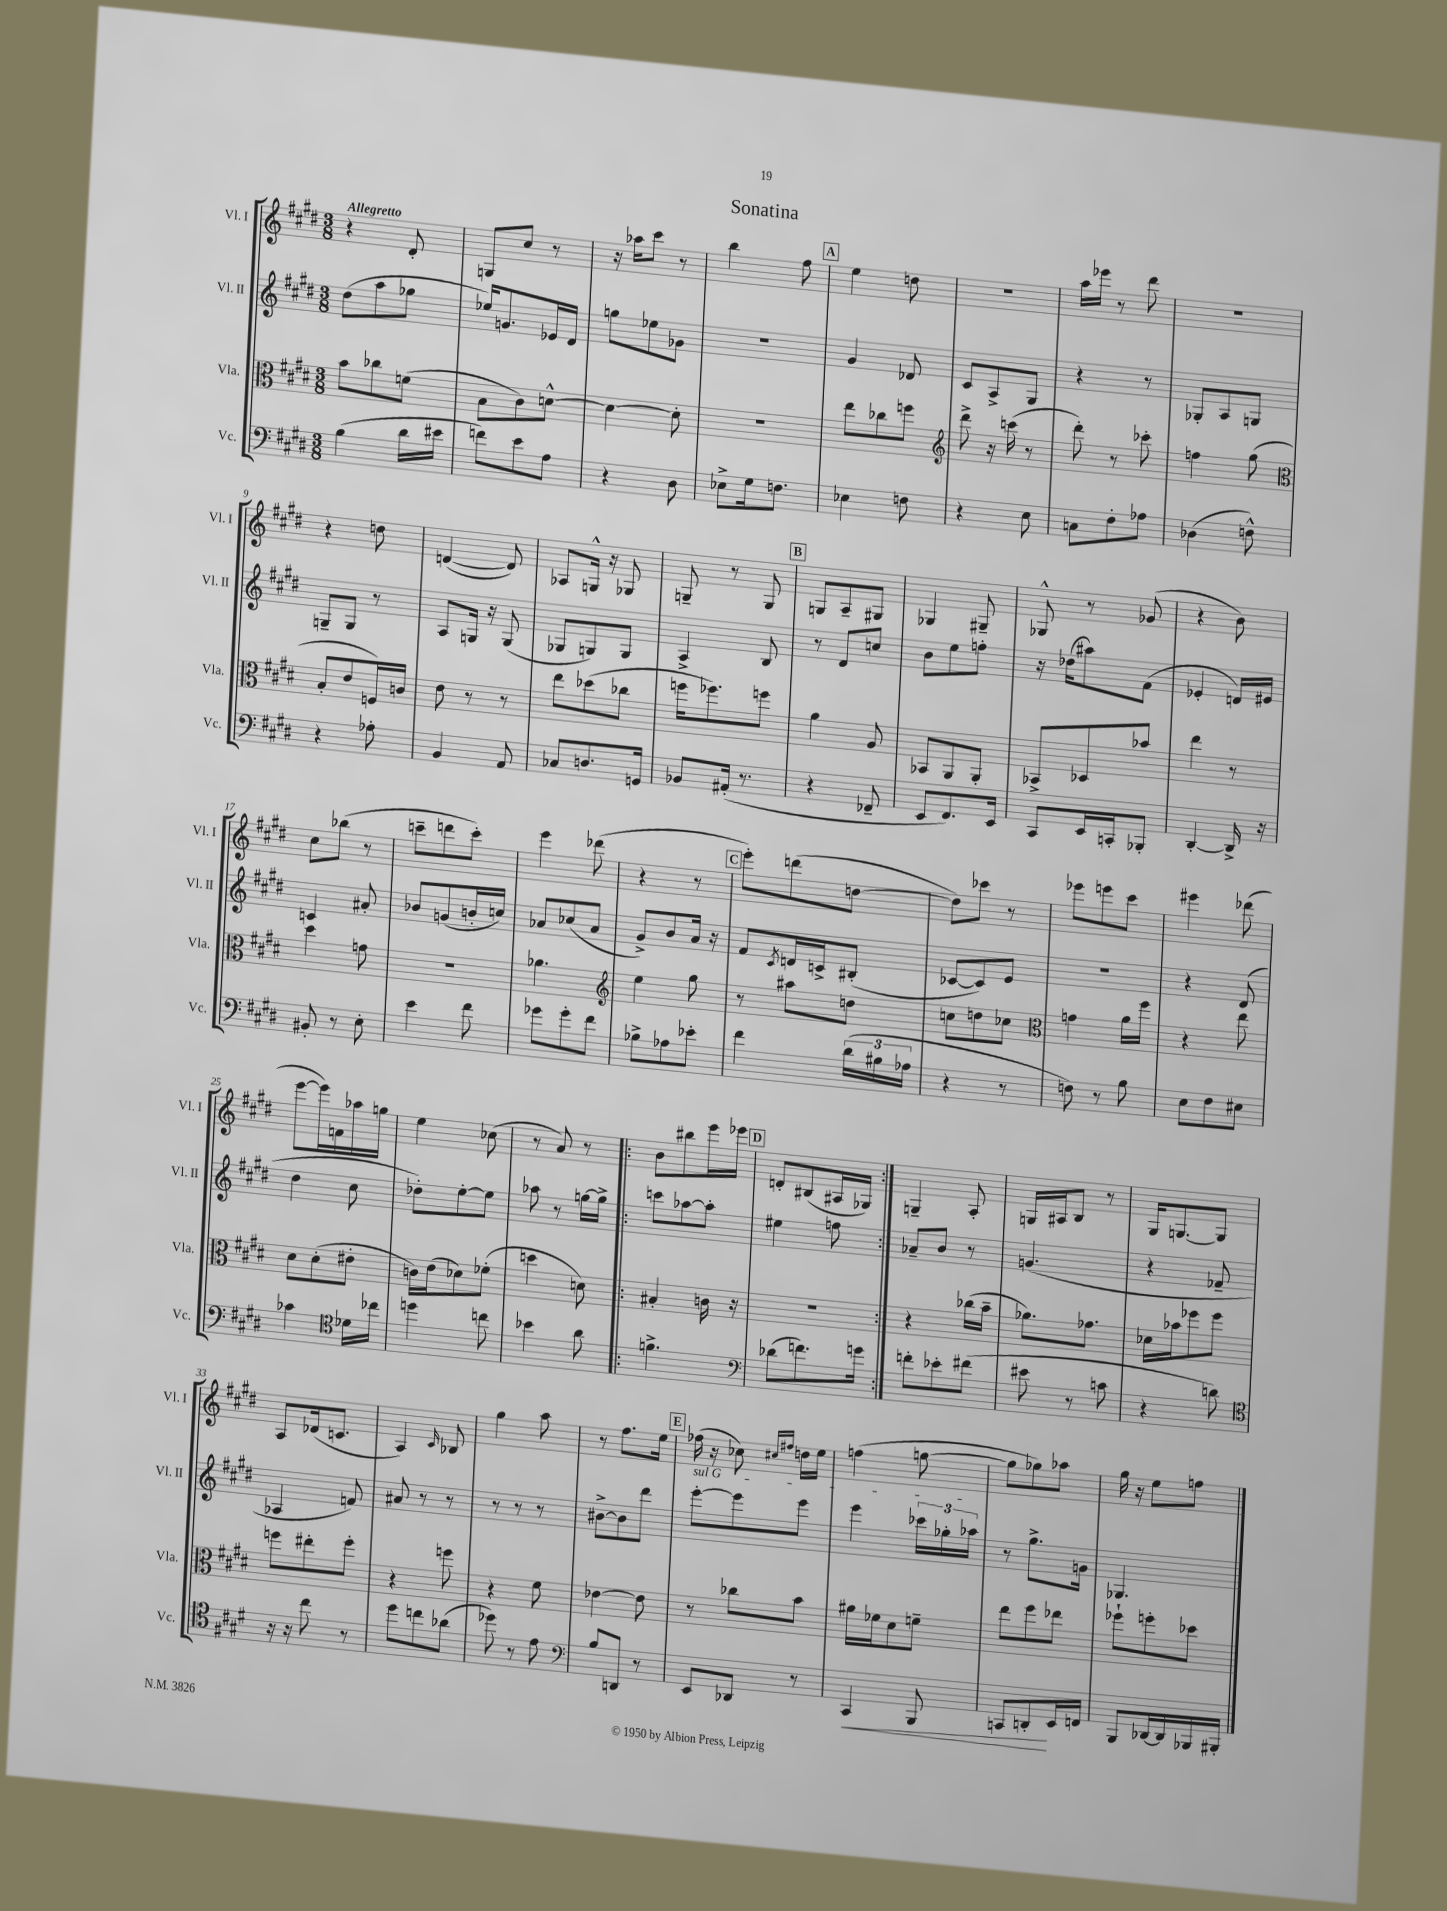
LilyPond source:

\header { title = "Sonatina" }
<<
\new StaffGroup <<
\new Staff = "s0" \with { instrumentName = "Vl. I" shortInstrumentName = "Vl. I" } {
    \clef treble \key e \major \numericTimeSignature \time 3/8 \tempo "Allegretto"
    r4 dis'8-. |
    g8 cis''8 r8 |
    r16 aes''16 cis'''8 r8 |
    b''4 fis''8 |
    \mark \markup { \box "A" } e''4 d''8 |
    R4. |
    a''16 ees'''16 r8 dis'''8 |
    R4. |
    r4 d''8 |
    d'4~( d'8) |
    aes8 g16-^ r16 ges8 |
    g8-- r8 g8 |
    \mark \markup { \box "B" } g8 a8-- gis8 |
    ges4 gis8-- |
    ges8-^ r8 ges'8( |
    r4 b'8) |
    cis''8 bes''8( r8 |
    c'''8-- d'''8 c'''8-.) |
    e'''4 des'''8( |
    r4 r8 |
    \mark \markup { \box "C" } e'''8-.) d'''8( d''8~ |
    d''8) ces'''8 r8 |
    ees'''8 e'''8 cis'''8 |
    eis'''4 des'''8( |
    e'''8~ e'''16) f'16 aes''16 g''16 |
    e''4 ces''8( |
    r8 a'8) r8 |
    \repeat volta 2 { b'8 bis''8 e'''16 ees'''16 |
    \mark \markup { \box "D" } d'8-. bis8( ais16 ges16) | }
    g4-- a8-. |
    g16 ais16 b8 r8 |
    gis16 g8.~ g8 |
    a8 des'16( c'8. |
    a4) \grace { cis'16 } bes8 |
    gis''4 a''8 |
    r8 fis''8. e''16 |
    \mark \markup { \box "E" } fes''16( r16 ces''8) \grace { cis''16 fis''16 } d''16 e''16 |
    f''4( g''8~ |
    g''8 ges''8) aes''8 |
    gis''16 r16 e''8 f''8 \bar "|." |
}
\new Staff = "s1" \with { instrumentName = "Vl. II" shortInstrumentName = "Vl. II" } {
    \clef treble \key e \major \numericTimeSignature \time 3/8
    dis''8( a''8 ges''8 |
    ees''16) g'8. ees'16 dis'16 |
    g''8 ees''8 ges'8 |
    R4. |
    \mark \markup { \box "A" } gis'4 des'8 |
    cis'8 a8-> gis8 |
    r4 r8 |
    ges8-. a8 g8 |
    g8-- g8 r8 |
    a8 g16 r16 g8( |
    ges8 g8) g8 |
    a4-> b8 |
    \mark \markup { \box "B" } r8 dis'8 c''8 |
    b'8 e''8 f''8-. |
    r16 des''16( ais''8) fis'8( |
    ees'4-. d'16) eis'16 |
    c'4 ais'8-. |
    bes'8 g'8( b'16-. c''16) |
    aes'8 ces''8( aes'8 |
    gis'8->) b'8 a'16 r16 |
    \mark \markup { \box "C" } fis'8 \acciaccatura { cis'8 } d'16 c'16-> bis8-.( |
    ces'8~ ces'8) e'8 |
    R4. |
    r4 dis'8( |
    dis''4 cis''8 |
    des''8-.) e''8~-. e''8 |
    aes''8 r8 g''16~ g''16-> |
    \repeat volta 2 { c'''8 aes''8~ aes''8-. |
    \mark \markup { \box "D" } eis''4 f''8 | }
    aes'8-- b'8 r8 |
    g'4.( |
    r4 fes'8-- |
    aes4 f'8) |
    ais'8 r8 r8 |
    r8 r8 r8 |
    bis'8~-> bis'8 dis'''8 |
    \mark \markup { \box "E" } \once \override TextSpanner.bound-details.left.text = \markup { \italic "sul G" } e'''8~-.\startTextSpan e'''8 e'''8 |
    e'''4 \tuplet 3/2 { ces'''16 ges''16-. aes''16\stopTextSpan } |
    r8 gis''8.-> g'16 |
    ges4. \bar "|." |
}
\new Staff = "s2" \with { instrumentName = "Vla." shortInstrumentName = "Vla." } {
    \clef alto \key e \major \numericTimeSignature \time 3/8
    b'8 ces''8 f'8( |
    b8 cis'8) d'8~-^ |
    d'4~ d'8-. |
    R4. |
    \mark \markup { \box "A" } e''8 ces''8 f''8 |
    \clef treble dis'''8-> r16 c'''16( r8 |
    dis'''8-.) r8 ces'''8-. |
    f''4 gis''8( |
    \clef alto b8-. e'8 f16) c'16 |
    e'8 r8 r8 |
    e''8 des''8( ces''8 |
    f''16 fes''8.) f''8 |
    \mark \markup { \box "B" } a'4 a8 |
    bes,8 a,8 a,8-. |
    bes,8-> des8 bes'8 |
    e''4 r8 |
    dis''4 g'8 |
    R4. |
    aes'4. |
    \clef treble e''4 gis''8 |
    \mark \markup { \box "C" } r8 ais''8 d''8 |
    c''8 d''8 ces''8 |
    \clef alto g'4 a'16 fis''16 |
    r4 e''8 |
    dis'8 dis'8-.( eis'8-. |
    c'16) e'16( des'8) fes'8-.( |
    d''4 d'8) |
    \repeat volta 2 { bis4-. c'16 r16 |
    \mark \markup { \box "D" } R4. | }
    r4 ces''16( b'16-- |
    aes'8.) ges'8. |
    des'16 bes'16 fes''8 fes''8 |
    f''8 eis''8-. f''8-. |
    r4 f''8 |
    r4 fis'8 |
    ees'4~ ees'8 |
    \mark \markup { \box "E" } r8 ces''8 b'8 |
    ais'16 fes'16 dis'8 f'8-- |
    e''8 fis''8 ees''8 |
    fes''8-! f''8-. des''8 \bar "|." |
}
\new Staff = "s3" \with { instrumentName = "Vc." shortInstrumentName = "Vc." } {
    \clef bass \key e \major \numericTimeSignature \time 3/8
    b4( dis'16 eis'16 |
    f'8) e'8 a8 |
    r4 dis8 |
    ees8-> gis16 f8. |
    \mark \markup { \box "A" } ees4 f8 |
    r4 e8 |
    c8 fis8-. aes8 |
    des4( f8-^) |
    r4 aes8-. |
    b,4 a,8 |
    ces8 d8. g,16 |
    bes,8 ais,16-.( r8. |
    \mark \markup { \box "B" } r4 fes,8-- |
    e,8 fis,8.) e,16 |
    cis,8 e,16 c,16-. bes,,8-. |
    dis,4~-. dis,16-> r16 |
    bis,8-. r8 e8-. |
    e'4 fis'8 |
    ges'8 ges'8-. fis'8 |
    bes8-> aes8 ees'8-. |
    \mark \markup { \box "C" } fis'4 \tuplet 3/2 { dis'16( bis16 aes16 } |
    r4 r8 |
    f8) r8 b8 |
    e8 fis8 eis8 |
    ces'4 \clef tenor des'16 ces''16 |
    d''4 c''8 |
    bes'4 a'8 |
    \repeat volta 2 { f'4.-> |
    \mark \markup { \box "D" } \clef bass des'8( f'8.) g'16 | }
    f'8-. ees'8-. fis'8( |
    eis'8 r8 c'8 |
    r4 d'8) |
    \clef tenor r16 r16 cis''8 r8 |
    dis''8 c''8 aes'8( |
    des''8) r8 e'8 |
    \clef bass b8 d,8 r8 |
    \mark \markup { \box "E" } e,8 des,8 r8 |
    cis,4\< b,,8 |
    c,8 d,8-.\! e,16 f,16 |
    b,,8 des,16~ des,16 bes,,16 bis,,16-. \bar "|." |
}
>>
>>
